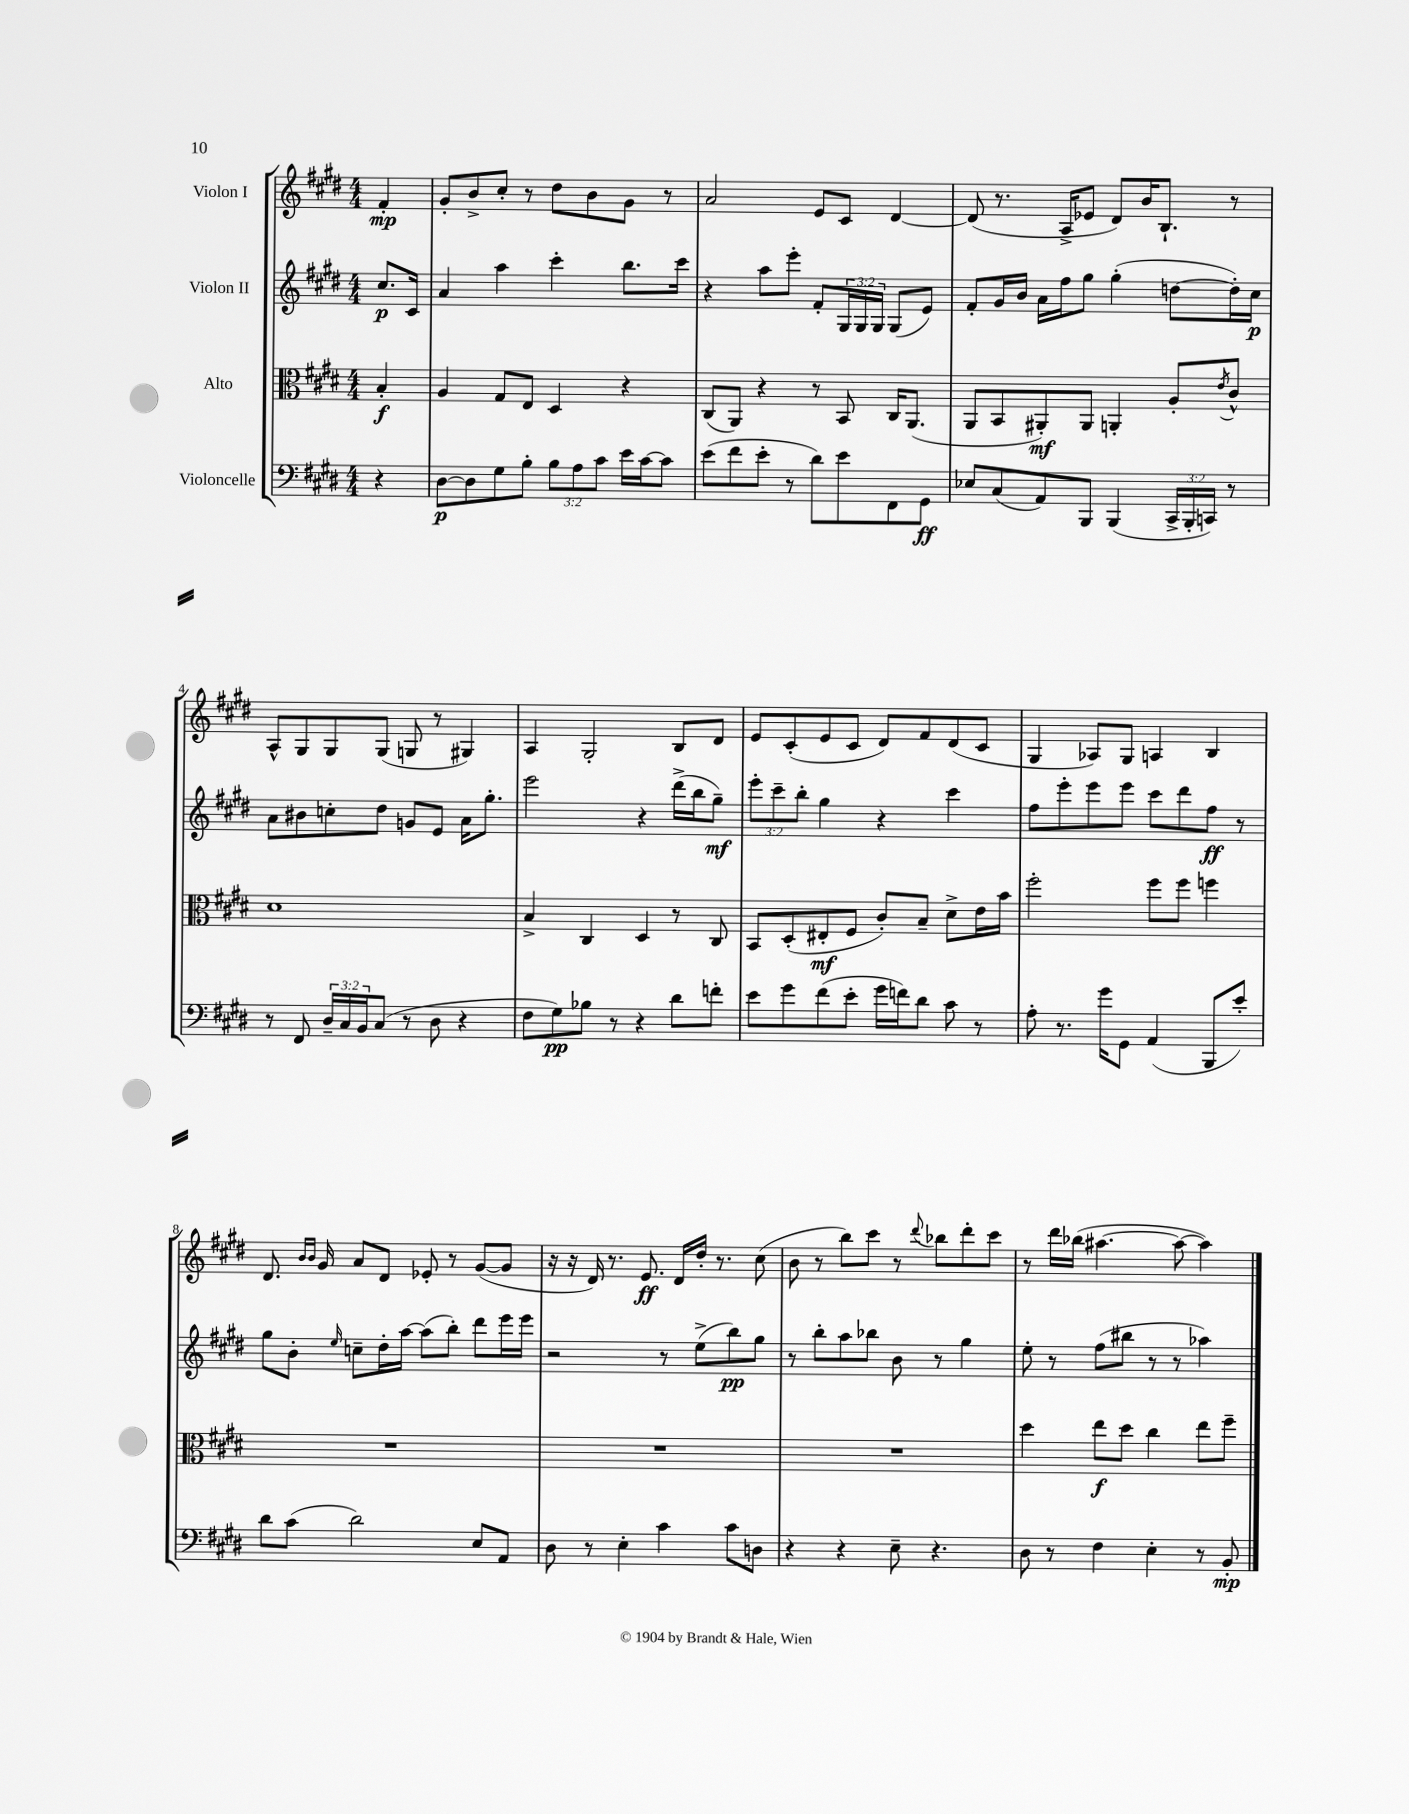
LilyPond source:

<<
\new StaffGroup <<
\new Staff = "s0" \with { instrumentName = "Violon I" } {
    \clef treble \key e \major \numericTimeSignature \time 4/4 \partial 4
    fis'4-.\mp |
    gis'8-. b'8-> cis''8-. r8 dis''8 b'8 gis'8 r8 |
    a'2 e'8 cis'8 dis'4~ |
    dis'8( r8. a16-> ees'8 dis'8) b'16 b8.-! r8 |
    a8-^ gis8 gis8 gis8( g8 r8 gis4) |
    a4 gis2-. b8 dis'8 |
    e'8 cis'8-.( e'8 cis'8 dis'8) fis'8 dis'8( cis'8 |
    gis4 aes8) gis8 a4 b4 |
    dis'8. \grace { b'16 b'16 } gis'16 a'8 dis'8 ees'8-. r8 gis'8~( gis'8 |
    r16 r16 dis'16) r8. e'8.\ff dis'16 dis''16-. r8. cis''8( |
    b'8 r8 b''8) cis'''8 r8 \appoggiatura { dis'''8 } bes''8 dis'''8-. cis'''8 |
    r8 dis'''16 bes''16( ais''4.~ ais''8~ ais''4) \bar "|." |
}
\new Staff = "s1" \with { instrumentName = "Violon II" } {
    \clef treble \key e \major \numericTimeSignature \time 4/4 \override Staff.TupletNumber.text = #tuplet-number::calc-fraction-text \partial 4
    cis''8.\p cis'16 |
    a'4 a''4 cis'''4-. b''8. cis'''16 |
    r4 a''8 e'''8-. fis'8-. \tuplet 3/2 { gis16 gis16 gis16 } gis8( e'8) |
    fis'8-. gis'16 b'16 a'16 fis''16 gis''8 gis''4-.( d''8~ d''16-.) cis''16\p |
    a'8 bis'8 c''8-. dis''8 g'8 e'8 a'16 gis''8.-. |
    e'''2 r4 dis'''16->( b''16 gis''8--\mf) |
    \tuplet 3/2 { e'''8-. cis'''8-- b''8-. } gis''4 r4 cis'''4 |
    fis''8 e'''8-. e'''8 e'''8 cis'''8 dis'''8 fis''8\ff r8 |
    gis''8 b'8-. \grace { e''16 } c''8-- dis''16-. a''16~ a''8( b''8-.) dis'''8 e'''16 e'''16 |
    r2 r8 e''8->( b''8\pp) gis''8 |
    r8 b''8-. a''8 bes''8 b'8 r8 gis''4 |
    e''8-. r8 fis''8( bis''8 r8 r8 aes''4) \bar "|." |
}
\new Staff = "s2" \with { instrumentName = "Alto" } {
    \clef alto \key e \major \numericTimeSignature \time 4/4 \partial 4
    b4-.\f |
    a4 gis8 e8 dis4 r4 |
    cis8( a,8) r4 r8 b,8 cis16 a,8.( |
    a,8 b,8 ais,8-.\mf) ais,8 a,4-. a8-. \acciaccatura { e'8 } cis'8-^ |
    dis'1 |
    b4-> cis4 dis4 r8 cis8 |
    b,8 dis8-.( eis8-.\mf fis8 cis'8-.) b8-- dis'8-> e'16 b'16 |
    fis''2-. fis''8 fis''8 f''4 |
    R1 |
    R1 |
    R1 |
    dis''4 e''8\f dis''8 cis''4 e''8 fis''8-- \bar "|." |
}
\new Staff = "s3" \with { instrumentName = "Violoncelle" } {
    \clef bass \key e \major \numericTimeSignature \time 4/4 \override Staff.TupletNumber.text = #tuplet-number::calc-fraction-text \partial 4
    r4 |
    dis8~\p dis8 gis8 b8-. \tuplet 3/2 { b8 a8 cis'8 } e'16 cis'16~ cis'8 |
    e'8( fis'8 e'8-. r8 dis'8) e'8 fis,8 gis,8\ff |
    ees8 cis8( a,8) b,,8 b,,4( \tuplet 3/2 { cis,16-> b,,16-. c,16) } r8 |
    r8 fis,8 \tuplet 3/2 { dis16-- cis16 b,16 } cis8( r8 dis8 r4 |
    fis8 gis8\pp) bes8 r8 r4 dis'8 f'8-. |
    e'8 gis'8 fis'8( e'8-. gis'16 f'16) dis'8 cis'8 r8 |
    a8-. r8. gis'16 gis,8 a,4( b,,8 e'8-.) |
    dis'8 cis'8( dis'2) e8 a,8 |
    dis8 r8 e4-. cis'4 cis'8 d8 |
    r4 r4 e8-- r4. |
    dis8 r8 fis4 e4-. r8 b,8-.\mp \bar "|." |
}
>>
>>
